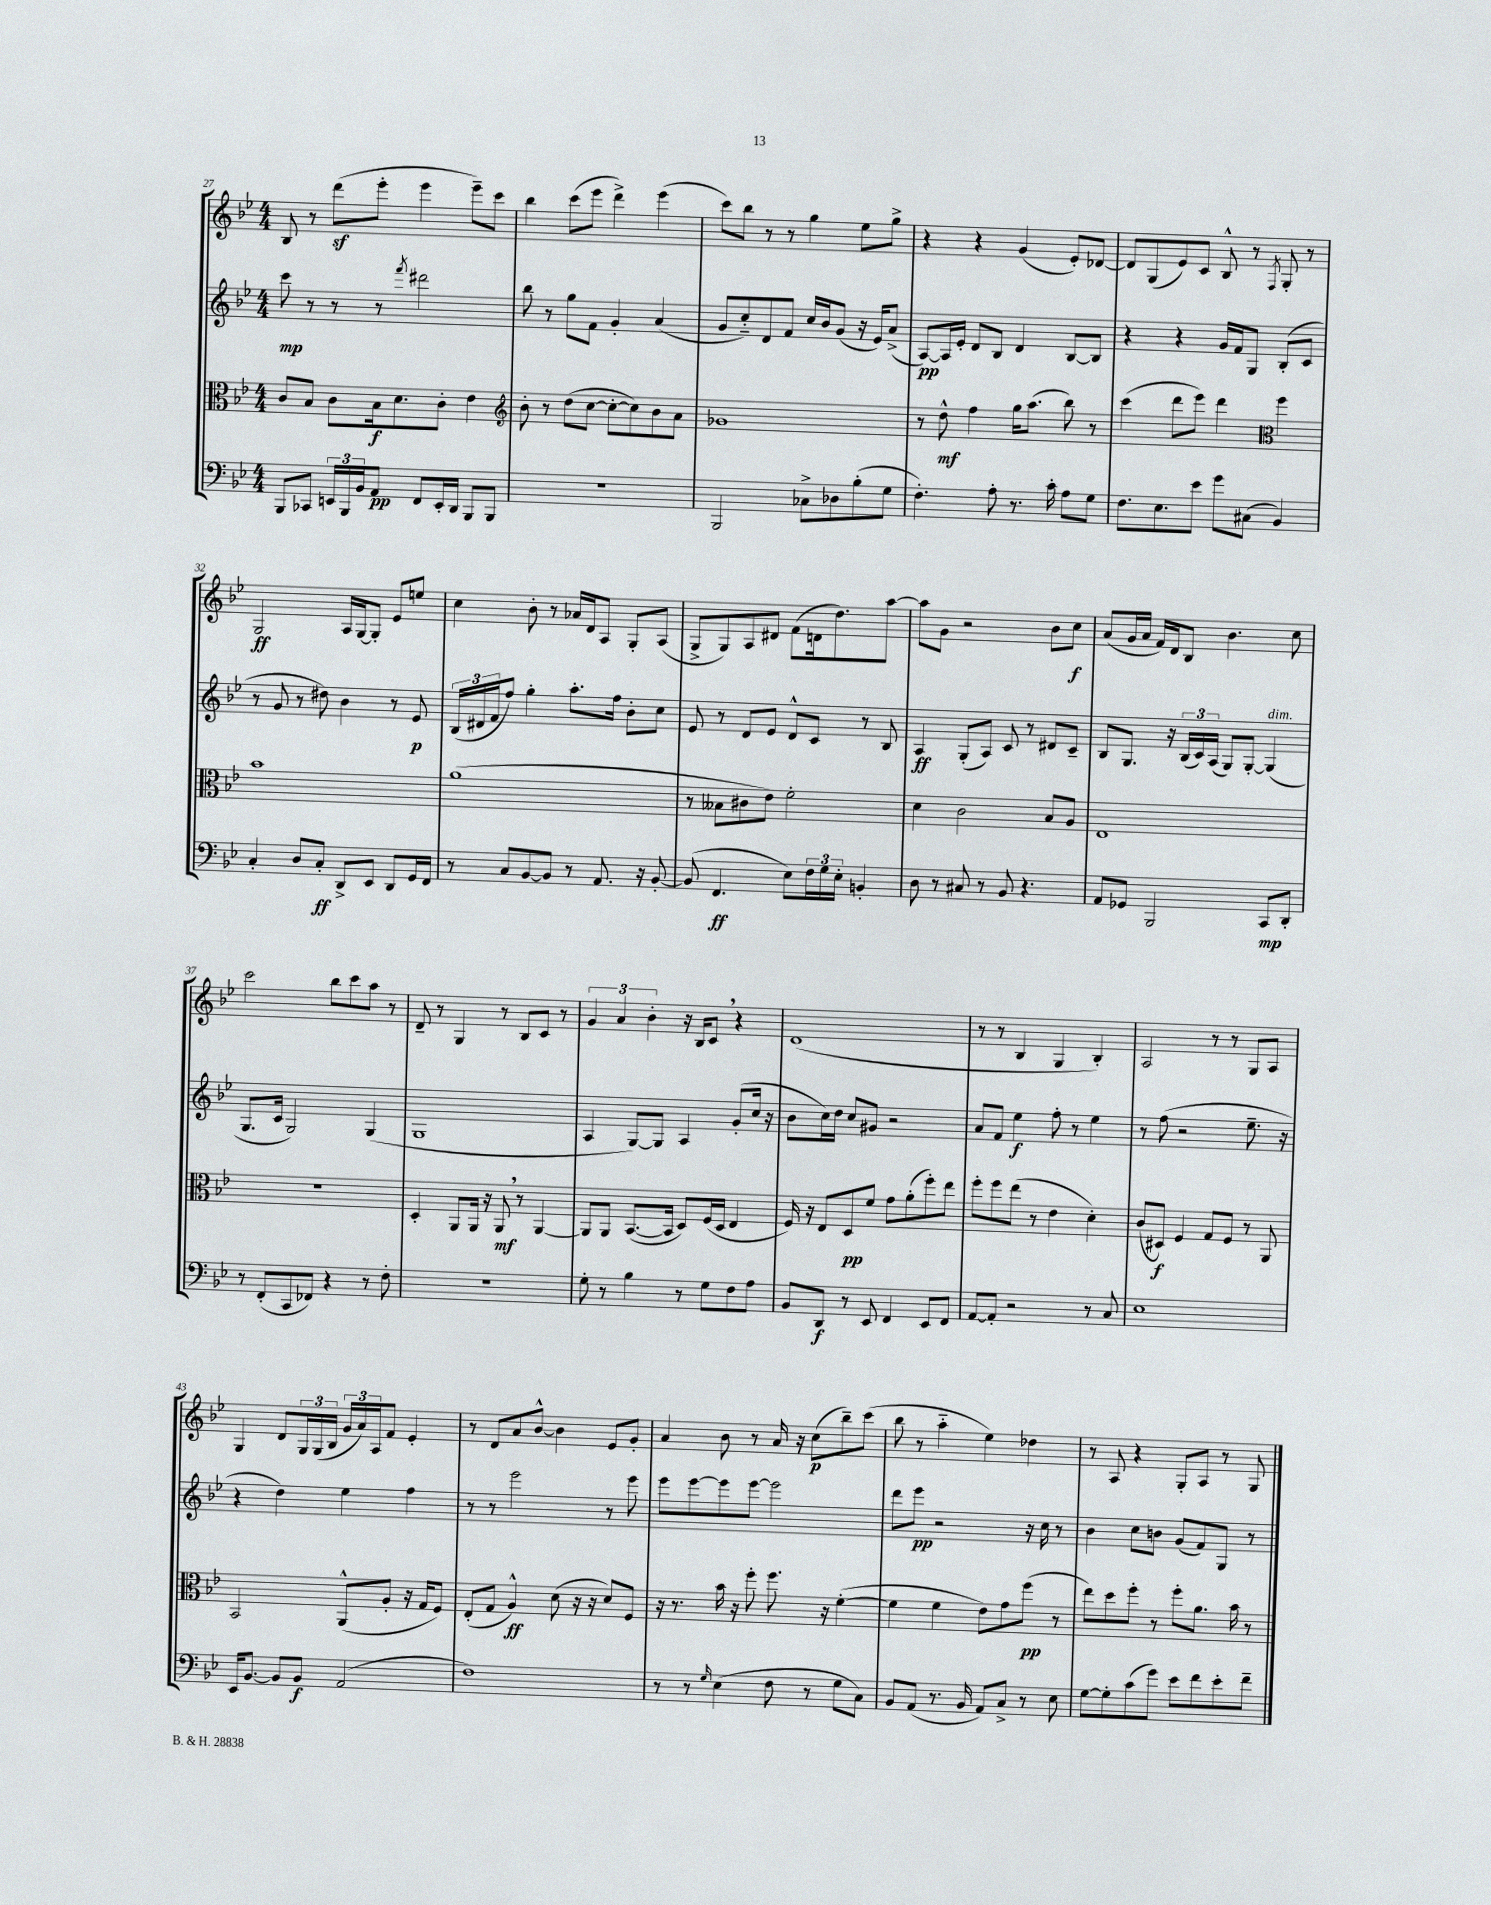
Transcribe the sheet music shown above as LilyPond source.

<<
\new StaffGroup <<
\new Staff = "s0" {
    \clef treble \key bes \major \numericTimeSignature \time 4/4
    bes8 r8 d'''8\sf( ees'''8-. ees'''4 ees'''8--) c'''8 |
    bes''4 c'''8( ees'''8 d'''4->) ees'''4( |
    c'''8) bes''8 r8 r8 g''4 ees''8 g''8-> |
    r4 r4 g'4( ees'8-.) des'8~ |
    des'8 g8( ees'8) c'8 bes8-^ r8 \acciaccatura { f8 } g8-. r8 |
    g2\ff a16 g16~ g8-. ees'8 e''8 |
    c''4 bes'8-. r8 aes'16 d'16 a8 g8-. a8( |
    g8-> g8) a8 dis'8 f'8( d'16 d''8.) a''8~ |
    a''8 g'8 r2 bes'8 c''8\f |
    a'8( g'16 a'16 f'16) d'16 bes8 bes'4. c''8 |
    c'''2 bes''8 c'''8 a''8 r8 |
    d'8-- r8 g4 r8 bes8 c'8 r8 |
    \tuplet 3/2 { g'4 a'4 bes'4-. } r16 bes16 c'8 \breathe r4 |
    d'1( |
    r8 r8 bes4 g4 bes4-.) |
    a2 r8 r8 g8 a8 |
    g4 d'8 \tuplet 3/2 { g16 g16( bes16 } \tuplet 3/2 { g'16 a'16) a16 } f'8 ees'4-. |
    r8 d'8 a'8 bes'8~-^ bes'4 ees'8 g'8-. |
    a'4 bes'8 r8 a'16 r16 c''8\p( bes''8--) c'''8( |
    bes''8 r8 a''4-_ ees''4) des''4 |
    r8 a8 r4 g8-. a8 r8 g8 \bar "|." |
}
\new Staff = "s1" {
    \clef treble \key bes \major \numericTimeSignature \time 4/4
    c'''8\mp r8 r8 r8 \acciaccatura { f'''8 } dis'''2 |
    bes''8 r8 g''8 f'8 g'4-. a'4( |
    g'8 c''8-_) d'8 f'8 c''16 bes'16 g'8( r16 ees'16) a'8->( |
    a8~\pp) a16 ees'16-. d'8 bes8 d'4 bes8~ bes8 |
    r4 r4 g'16 f'16 g8 bes8-.( c'8 |
    r8 g'8 r8 dis''8) bes'4 r8 ees'8\p |
    \tuplet 3/2 { bes16( dis'16 f'16 } f''8) g''4-. a''8.-. f''16 bes'8-. c''8 |
    ees'8 r8 d'8 ees'8 d'8-^ c'8 r8 bes8 |
    a4\ff g8-.( a8) c'8 r8 dis'8 c'8-- |
    bes8 g8. r16 \tuplet 3/2 { bes16( c'16) a16( } g8) g8~-. g4^\markup { \italic "dim." }( |
    g8. c'16 g2) g4( |
    g1 |
    a4 g8~) g8 a4 g'8-.( c''16 r16 |
    bes'8 c''16) d''16 c''8 gis'8 r2 |
    a'8 f'8 ees''4\f f''8-. r8 ees''4 |
    r8 f''8( r2 ees''8.-- r16 |
    r4 d''4) ees''4 f''4 |
    r8 r8 ees'''2 r8 ees'''8 |
    ees'''8 ees'''8~ ees'''8 ees'''8~ ees'''2 |
    d'''8 ees'''8\pp r2 r16 c''16 r8 |
    bes'4 c''8 b'8 g'8( f'8) g8 r8 \bar "|." |
}
\new Staff = "s2" {
    \clef alto \key bes \major \numericTimeSignature \time 4/4
    c'8 bes8 c'8 bes16\f d'8. c'8-. ees'4 |
    \clef treble bes'8-. r8 d''8( c''8~ c''8~-. c''8) bes'8 a'8 |
    ges'1 |
    r8 d''8-^\mf f''4 g''16 a''8.( bes''8) r8 |
    c'''4( d'''8 ees'''8) d'''4 \clef alto f''4 |
    bes'1 |
    a'1( |
    r8 beses8 cis'8 ees'8) f'2-. |
    d'4 c'2 bes8 a8 |
    ees1 |
    R1 |
    d4-. a,8 a,16 r16 a,8\mf \breathe r8 a,4~ |
    a,8 a,8 bes,8.~( bes,16 d8) f16( d16 ees4 |
    f16) r16 ees8 d8\pp f'8 g'8 a'8-.( f''8-.) ees''8 |
    f''8-. f''8 ees''8( r8 ees'4 d'4-.) |
    c'8( dis8\f) f4 g8 f8 r8 a,8 |
    bes,2 a,8-^( a8-. r16 g16 f8) |
    ees8-.( g8 a4-^\ff) d'8( r16 r16 d'8) f8 |
    r16 r8. bes'16 r16 f''8-. f''8. r16 f'4~-.( |
    f'4 f'4 ees'8) g'8 f''8\pp( r8 |
    ees''8) d''8 f''8-. r8 f''8-. a'8. bes'16 r8 \bar "|." |
}
\new Staff = "s3" {
    \clef bass \key bes \major \numericTimeSignature \time 4/4
    bes,,8 ces,8 \tuplet 3/2 { e,16 bes,,16 bes,16 } a,8\pp f,8 e,16-. d,16 bes,,8 bes,,8 |
    r1 |
    bes,,2 ces8-> des8 bes8-.( g8 |
    f4.-.) a8-. r8. c'16-. a8 g8 |
    f8. ees8. ees'8 g'8 cis8( bes,4) |
    c4-. d8 c8-.\ff d,8-> ees,8 d,8 g,16 f,16 |
    r8 c8 bes,8~ bes,8 r8 a,8. r16 bes,8~-. |
    bes,8( f,4.\ff ees8) \tuplet 3/2 { f16 g16 ees16-. } b,4-. |
    d8 r8 cis8 r8 bes,8 r4. |
    a,8 ges,8 bes,,2 c,8\mp d,8-. |
    r8 f,8-.( c,8 fes,8) r4 r8 f8-. |
    R1 |
    g8-. r8 bes4 r8 g8 f8 a8 |
    bes,8 d,8\f r8 ees,8 f,4 ees,8 f,8 |
    a,8~ a,8-. r2 r8 c8 |
    ees1 |
    ees,16 bes,8.~ bes,8 bes,8\f a,2( |
    f1) |
    r8 r8 \grace { g16 } ees4( f8 r8 g8 c8) |
    bes,8 a,8( r8. bes,16 a,8) c8-> r8 ees8 |
    g8~ g8-. c'8( g'8) ees'8 f'8 ees'8-. f'8-- \bar "|." |
}
>>
>>
\layout { \context { \Score currentBarNumber = #27 } }
